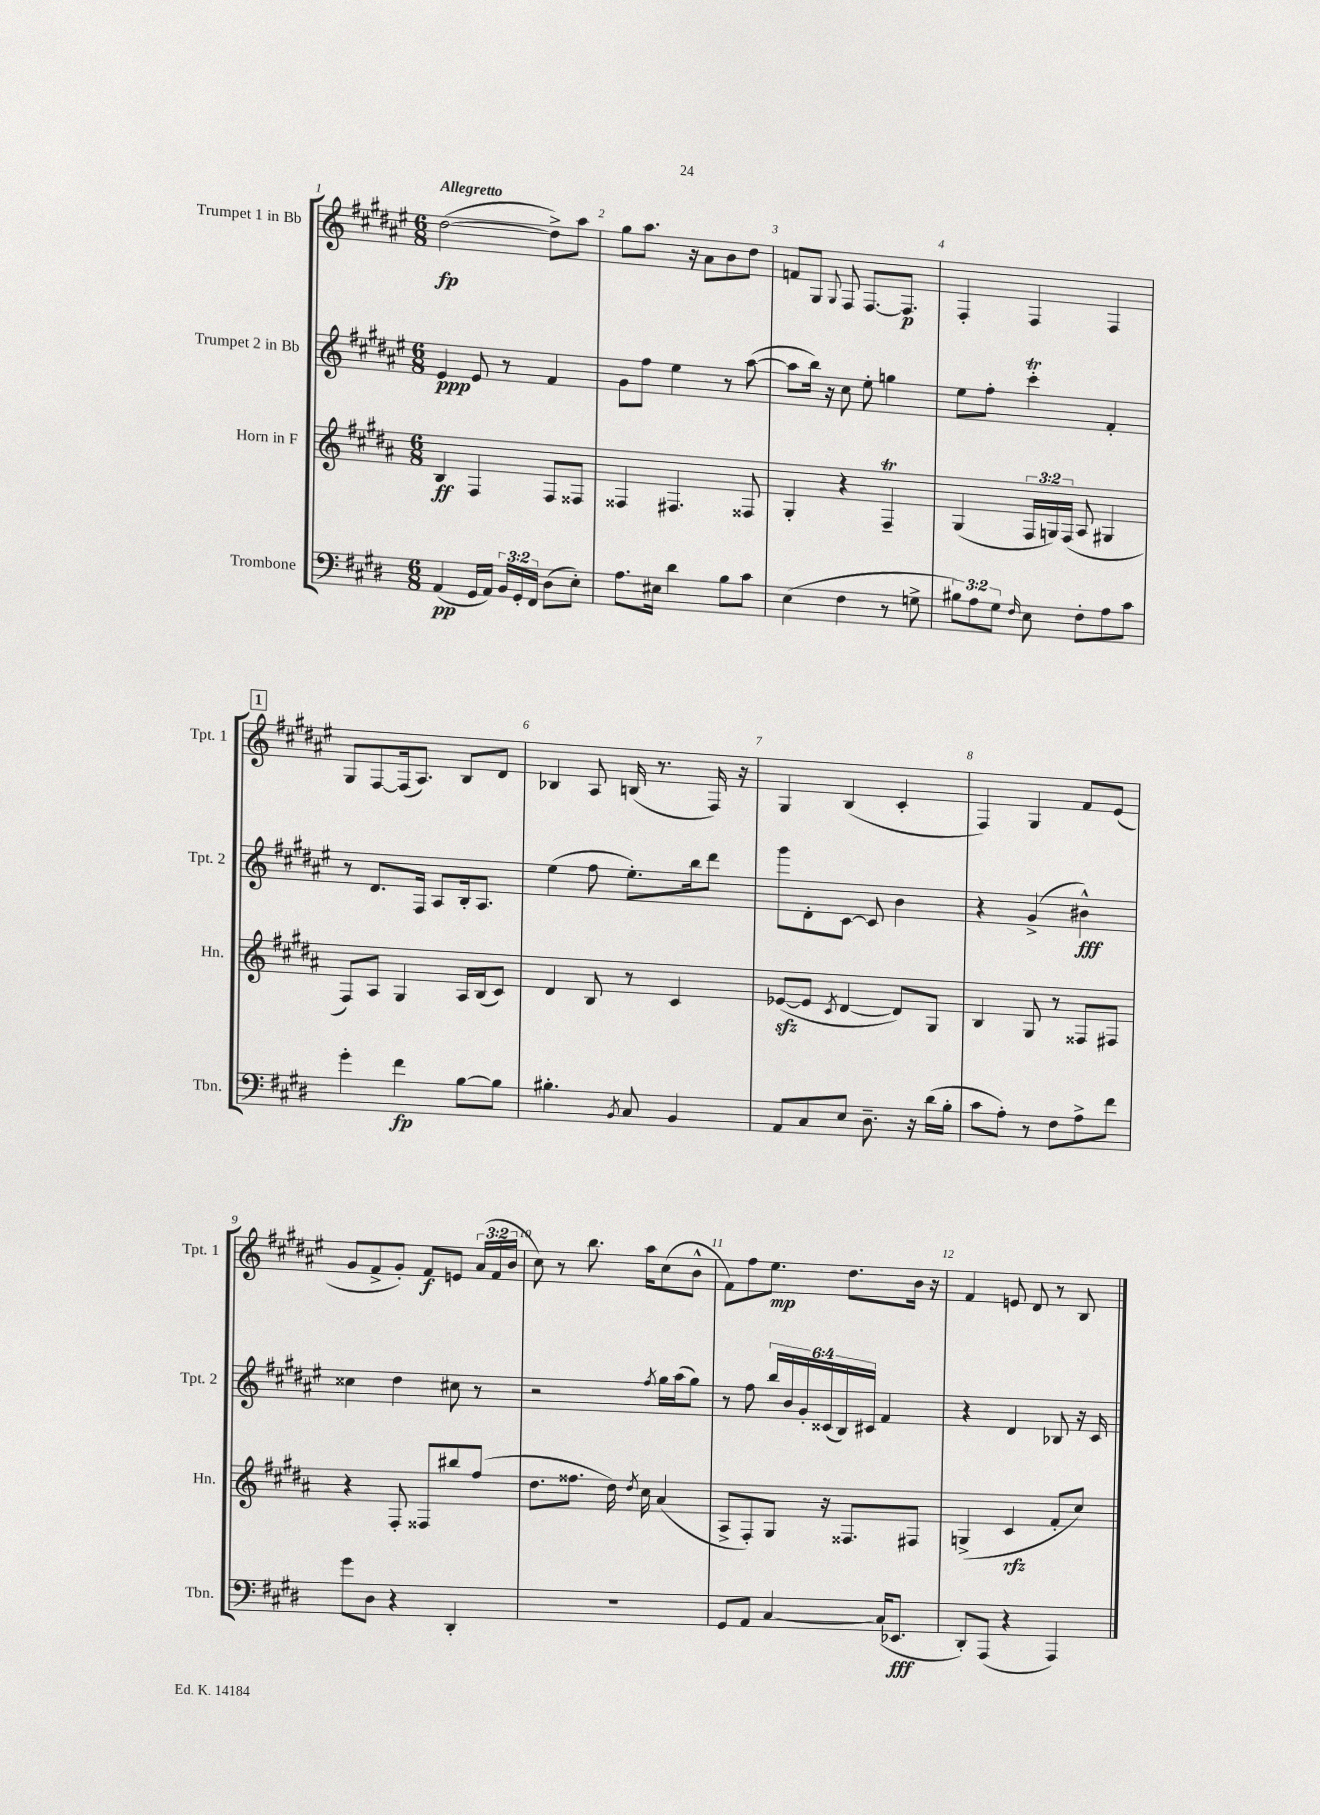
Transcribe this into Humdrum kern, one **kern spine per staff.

**kern	**kern	**kern	**kern
*staff4	*staff3	*staff2	*staff1
*clefF4	*clefG2	*clefG2	*clefG2
*k[f#c#g#d#]	*k[f#c#g#d#a#]	*k[f#c#g#d#a#e#]	*k[f#c#g#d#a#e#]
*M6/8	*M6/8	*M6/8	*M6/8
(4AA	4B	4e#	([2dd#
16GG#	4F#	8e#	.
16AA)	.	.	.
24BB	.	8r	.
24GG#'	.	.	.
24FF#	.	.	.
(8D#	8F#	4f#	8dd#^])
8E')	8F##	.	8aa#
=	=	=	=
8.A	4F##	8g#	8gg#
.	.	8ff#	8.aa#
16E#	.	.	.
4d#	4.F#	4ee#	.
.	.	.	16r
.	.	.	8a#
8B	.	8r	8b
8c#	8F##	([8aa#	8dd#
=	=	=	=
(4E	4G#'	8aa#]	8f
.	.	16bb)	8G#
.	.	16r	.
.	.	.	8qqG#
4F#	4r	8cc#	8F#
.	.	8ee#'	[8.F#
8r	4F#~	4gg	.
.	.	.	8.F#]
8G^	.	.	.
=	=	=	=
12B#)	(4G#	8ee#	4F#'
12A	.	.	.
.	.	8ff#'	.
12G#	.	.	.
16qqF#	.	.	.
8E	24F#	4ccc#'	4F#
.	24G)	.	.
.	(24F#	.	.
8F#'	8A#	.	.
8A	4G#	4f#'	4F#
8c#	.	.	.
=	=	=	=
4g#'	8F#)	8r	8G#
.	8A#	8.d#	[8F#
4f#	4G#	.	(16F#]
.	.	16F#	8.A#)
.	.	8A#	.
[8B	16A#	16B'	8B
.	(16B	8.A#	.
8B]	8c#)	.	8d#
=	=	=	=
4.B#'	4d#	(4ee#	4B-
.	8B	8ff#	8A#
8qBB	.	.	.
8C#	8r	8.ee#')	(16B
.	.	.	8.r
4BB	4c#	.	.
.	.	16bb	.
.	.	8ddd#	16F#)
.	.	.	16r
=	=	=	=
8AA	([8e-	8ggg#	4G#
8C#	8e-]	8d#'	.
.	8qc#	.	.
8E	[4d#	[8c#	(4B
8.D#~	.	8c#]	.
.	8d#])	4b	4c#'
16r	.	.	.
(16d#	8G#	.	.
16B'	.	.	.
=	=	=	=
8c#	4B	4r	4F#)
8A')	.	.	.
8r	8G#	(4g#^	4G#
8F#	8r	.	.
8A^	8F##	4b#^^)	8f#
8f#	8F#	.	(8e#
=	=	=	=
8g#	4r	4cc##	8g#
8D#	.	.	8f#^
4r	8F#'	4dd#	8g#')
.	8F##	.	8f#
4DD#'	8bb#	8cc#	8e
.	(8ff#	8r	(24a#
.	.	.	24f#
.	.	.	24b
=	=	=	=
2.r	8.dd#	2r	8cc#)
.	.	.	8r
.	8.ff##	.	.
.	.	.	8.bb
.	16dd#)	.	.
.	8qdd#	.	.
.	16cc#	.	16aa#
.	.	8qff#	.
.	(4a#	16gg#	(8cc#
.	.	(16aa#	.
.	.	8gg#)	8b^^
=	=	=	=
8GG#	8A#^	8r	8f#)
8AA	8F#')	8ff#	8ff#
[4C#	8G#	24bb	8.ee#
.	.	24b	.
.	.	24g#'	.
.	16r	(24c##	.
.	.	24B)	.
.	8.F##	.	8.dd#
.	.	24c#	.
(16C#]	.	4f#	.
8.EE-	.	.	.
.	8F#	.	16b
.	.	.	16r
=	=	=	=
8DD#')	(4G^	4r	4f#
(8AAA	.	.	.
4r	4c#	4d#	8e
.	.	.	8d#
4AAA)	8f#'	8B-	8r
.	8cc#)	16r	8B
.	.	16c#	.
==	==	==	==
*-	*-	*-	*-
